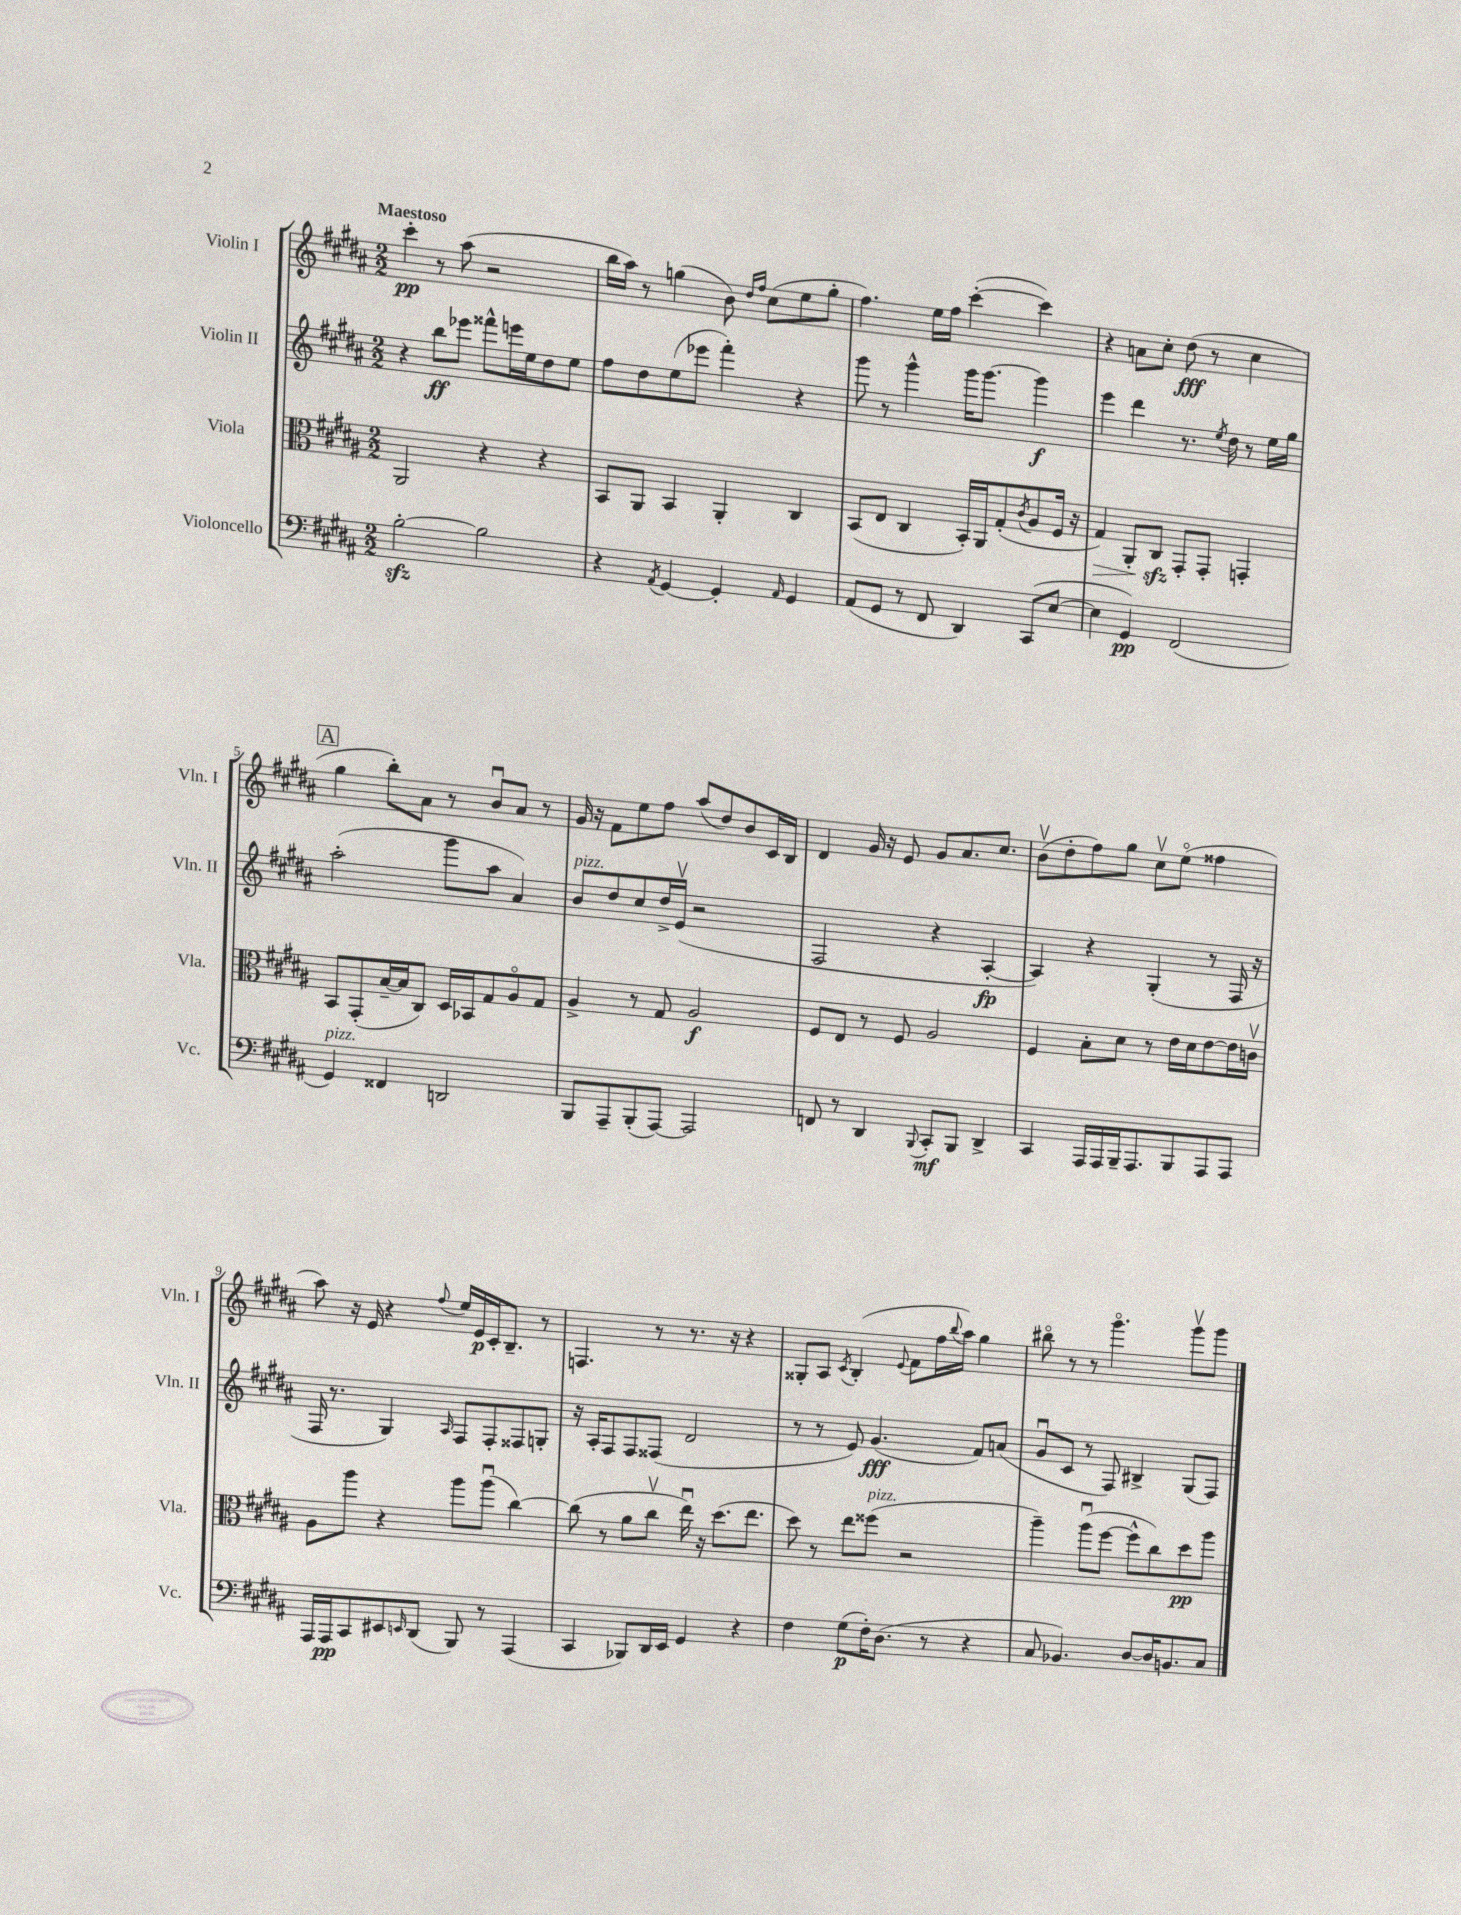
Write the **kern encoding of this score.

**kern	**dynam	**kern	**dynam	**kern	**dynam	**kern	**dynam
*part4	*part4	*part3	*part3	*part2	*part2	*part1	*part1
*staff4	*staff4	*staff3	*staff3	*staff2	*staff2	*staff1	*staff1
*I"Violoncello	*	*I"Viola	*	*I"Violin II	*	*I"Violin I	*
*I'Vc.	*	*I'Vla.	*	*I'Vln. II	*	*I'Vln. I	*
*clefF4	*	*clefC3	*	*clefG2	*	*clefG2	*
*k[f#c#g#d#a#]	*	*k[f#c#g#d#a#]	*	*k[f#c#g#d#a#]	*	*k[f#c#g#d#a#]	*
*M2/2	*	*M2/2	*	*M2/2	*	*M2/2	*
=1	=1	=1	=1	=1	=1	=1	=1
!	!	!	!	!	!	!LO:TX:a:B:t=Maestoso	!
[2Bzz'\	.	2AA#/	.	4r	.	4ccc#'\	pp
.	.	.	.	8bb\L	ff	8r	.
.	.	.	.	8eee-X\J	.	(8aa#\	.
2B\]	.	4r	.	8fff##X^^\L	.	2r	.
.	.	.	.	16eeen\L	.	.	.
.	.	.	.	16ee\J	.	.	.
.	.	4r	.	8dd#\	.	.	.
.	.	.	.	8ee\J	.	.	.
=2	=2	=2	=2	=2	=2	=2	=2
4r	.	8BB/L	.	8ff#\L	.	16bb\LL	.
.	.	.	.	.	.	16aa#\JJ)	.
.	.	8AA#/J	.	8dd#\	.	8r	.
8qAA#/	.	.	.	.	.	.	.
[4GG#/	.	4BB/	.	(8ee\	.	(4ggn\	.
.	.	.	.	8eee-X\J	.	.	.
4GG#'/]	.	4AA#'/	.	4fff#'\)	.	8b\)	.
.	.	.	.	.	.	16qqdd#/LL	.
.	.	.	.	.	.	16qqff#/JJ	.
.	.	.	.	.	.	(8cc#\L	.
16qqAA#/	.	.	.	.	.	.	.
4GG#/	.	4C#/	.	4r	.	8ee\	.
.	.	.	.	.	.	8gg'\J	.
=3	=3	=3	=3	=3	=3	=3	=3
(8AA#/L	.	(8BB/L	.	8ggg#\	.	4.ff#\)	.
8GG#/J	.	8E/J	.	8r	.	.	.
8r	.	4C#/	.	4ggg#^^\	.	.	.
8FF#/	.	.	.	.	.	16ee\LL	.
.	.	.	.	.	.	16ff#\JJ	.
4DD#/)	.	16BB'/LL)	.	16ggg#\KL	.	([4ccc#'\	.
.	.	16AA#/J	.	[8.ggg#\J	.	.	.
.	.	(8G#'/	.	.	.	.	.
.	.	8qc#/	.	.	.	.	.
(8CC#/L	.	8A#/	.	4ggg#\]	f	4ccc#\])	.
[8E/J	.	16F#/Jk	.	.	.	.	.
.	.	16r	.	.	.	.	.
=4	=4	=4	=4	=4	=4	=4	=4
!	!	!	!LO:HP:b	!	!	!	!
4E\]	.	4G#/)	>	4eee\	.	4r	.
4GG#/)	pp	8AA#'/L	.	4ddd#\	.	8an\L	.
.	.	8C#zz/J	.	.	.	8cc#'\J	.
(2FF#/	.	8GG#'/L	]	8.r	.	(8dd#\	fff
.	.	8GG#'/J	.	.	.	8r	.
.	.	.	.	8qee/	.	.	.
.	.	.	.	16dd#\	.	.	.
.	.	4GGn'/	.	8r	.	4cc#\	.
.	.	.	.	16ee\LL	.	.	.
.	.	.	.	16gg#\JJ	.	.	.
!!LO:LB:g=z
!!LO:REH:place=s1:t=A
=5	=5	=5	=5	=5	=5	=5	=5
!LO:TX:a:i:t=pizz.	!	!	!	!	!	!	!
4GG#/)	.	8BB/L	.	(2aa#'\	.	4gg#\	.
.	.	(8GG#'/	.	.	.	.	.
4FF##X/	.	[16B~/L	.	.	.	8bb'\L)	.
.	.	16B/J]	.	.	.	.	.
.	.	8C#/J)	.	.	.	8a#\J	.
2DDn/	.	16D#/LL	.	8ggg#\L	.	8r	.
.	.	16BB-X/J	.	.	.	.	.
.	.	8G#/	.	8aa#\J	.	8bu/L	.
.	.	8A#/	.	4a#/)	.	8a#/J	.
.	.	8G#/J	.	.	.	8r	.
=6	=6	=6	=6	=6	=6	=6	=6
!	!	!	!	!LO:TX:a:i:t=pizz.	!	!	!
8BBB/L	.	4A#^/	.	8b/L	.	16g#/	.
.	.	.	.	.	.	16r	.
8AAA#~/	.	.	.	8dd#/	.	8f#\L	.
(8BBB'/	.	8r	.	8cc#/	.	8ee\	.
[8AAA#/J)	.	8G#/	.	16dd#^/L	.	8ff#\J	.
.	.	.	.	(16ev/JJ	.	.	.
2AAA#/]	.	2A#/	f	2r	.	(8aa#/L	.
.	.	.	.	.	.	8dd#/)	.
.	.	.	.	.	.	8b/	.
.	.	.	.	.	.	16c#/L	.
.	.	.	.	.	.	16B/JJ	.
=7	=7	=7	=7	=7	=7	=7	=7
8FFn/	.	8F#/L	.	2F#/	.	4d#/	.
8r	.	8E/J	.	.	.	.	.
4DD#/	.	8r	.	.	.	16g#/	.
.	.	.	.	.	.	16r	.
.	.	8F#/	.	.	.	8e/	.
8qqBBB/	.	.	.	.	.	.	.
8CC#'/L	mf	2A#/	.	4r	.	8g#/L	.
8BBB/J	.	.	.	.	.	8.a#/	.
4DD#^/	.	.	.	[4A#'/	fp	.	.
.	.	.	.	.	.	8.cc#/J	.
=8	=8	=8	=8	=8	=8	=8	=8
4CC#/	.	4F#/	.	4A#/])	.	(8bv\L	.
.	.	.	.	.	.	8dd#'\	.
16AAA#/LL	.	8B'\L	.	4r	.	8ff#\)	.
16AAA#/	.	.	.	.	.	.	.
16BBB~/J	.	8d#\J	.	.	.	8gg#\J	.
8.AAA#/	.	.	.	.	.	.	.
.	.	8r	.	(4G#'/	.	8cc#v\L	.
8BBB/	.	16e\LL	.	.	.	(8ee\J	.
.	.	16d#\J	.	.	.	.	.
8AAA#/	.	[8e\	.	8r	.	4ff##X\	.
8AAA#/J	.	16e\L]	.	16F#/	.	.	.
.	.	16cnv\JJ	.	16r	.	.	.
!!LO:LB:g=z
=9	=9	=9	=9	=9	=9	=9	=9
16AAA#/LL	.	8A#\L	.	16F#/	.	8aa#\)	.
16AAA#/J	pp	.	.	8.r	.	.	.
8CC#/	.	8aa#\J	.	.	.	16r	.
.	.	.	.	.	.	16e/	.
8EE#X/	.	4r	.	4G#/)	.	4r	.
16qqEEn/	.	.	.	.	.	.	.
(8DD#/J	.	.	.	.	.	.	.
.	.	.	.	16qqA#/	.	8qqff#/	.
8BBB/)	.	8aa#\L	.	8F#/L	.	16ee/LL	.
.	.	.	.	.	.	16e/	p
8r	.	(8aa#u\J	.	8F#'/	.	16c#'/J	.
.	.	.	.	.	.	8.B~/J	.
(4AAA#/	.	[4cc#\)	.	8F##X/	.	.	.
.	.	.	.	8Gn'/J	.	8r	.
=10	=10	=10	=10	=10	=10	=10	=10
4CC#/	.	(8cc#\]	.	16r	.	4.Fn/	.
.	.	.	.	16A#'/KL	.	.	.
.	.	8r	.	8F#/	.	.	.
8BBB-X/L)	.	8a#\L	.	8F#/	.	.	.
16DD#/L	.	8cc#v\J	.	(8F##X/J	.	8r	.
16EE/JJ	.	.	.	.	.	.	.
4GG#/	.	16eeu\)	.	2d#/	.	8.r	.
.	.	16r	.	.	.	.	.
.	.	(8.dd#\L	.	.	.	.	.
.	.	.	.	.	.	16r	.
4r	.	.	.	.	.	4r	.
.	.	8.ee\J	.	.	.	.	.
=11	=11	=11	=11	=11	=11	=11	=11
4F#\	.	8dd#\)	.	8r	.	8G##X'/L	.
.	.	8r	.	8r	.	8A#/J	.
.	.	.	.	.	.	8qc#/	.
(8G#\L	p	8ee\L	.	8e/)	.	(4B'/	.
!	!	!LO:TX:a:i:t=pizz.	!	!	!	!	!
16F#'\K)	.	(8ff##X\J	.	(4.g#/	fff	.	.
(8.D#\J	.	.	.	.	.	.	.
.	.	.	.	.	.	8qqe/	.
.	.	2r	.	.	.	8f#\L	.
8r	.	.	.	.	.	16ff#\L	.
.	.	.	.	.	.	8qqbb/	.
.	.	.	.	.	.	16aa#\JJ)	.
4r	.	.	.	8f#/L)	.	4gg#\	.
.	.	.	.	(8an/J	.	.	.
=12	=12	=12	=12	=12	=12	=12	=12
8C#/	.	4aa#~\)	.	8g#u/L	.	8bb#X\	.
4.BB-X/)	.	.	.	8c#/J	.	8r	.
.	.	(8aa#u\L	.	8r	.	8r	.
.	.	[8ff#\J	.	8F#/)	.	4.ggg#\	.
[8D#/L	.	8ff#^^\L]	.	4B#X^/	.	.	.
16D#/K]	.	8cc#\)	.	.	.	.	.
8.BBn/	.	.	.	.	.	.	.
.	.	8dd#\	pp	(8G#/L	.	8ggg#v\L	.
8C#/J	.	8aa#\J	.	8F#/J)	.	8ggg#\J	.
==	==	==	==	==	==	==	==
*-	*-	*-	*-	*-	*-	*-	*-
